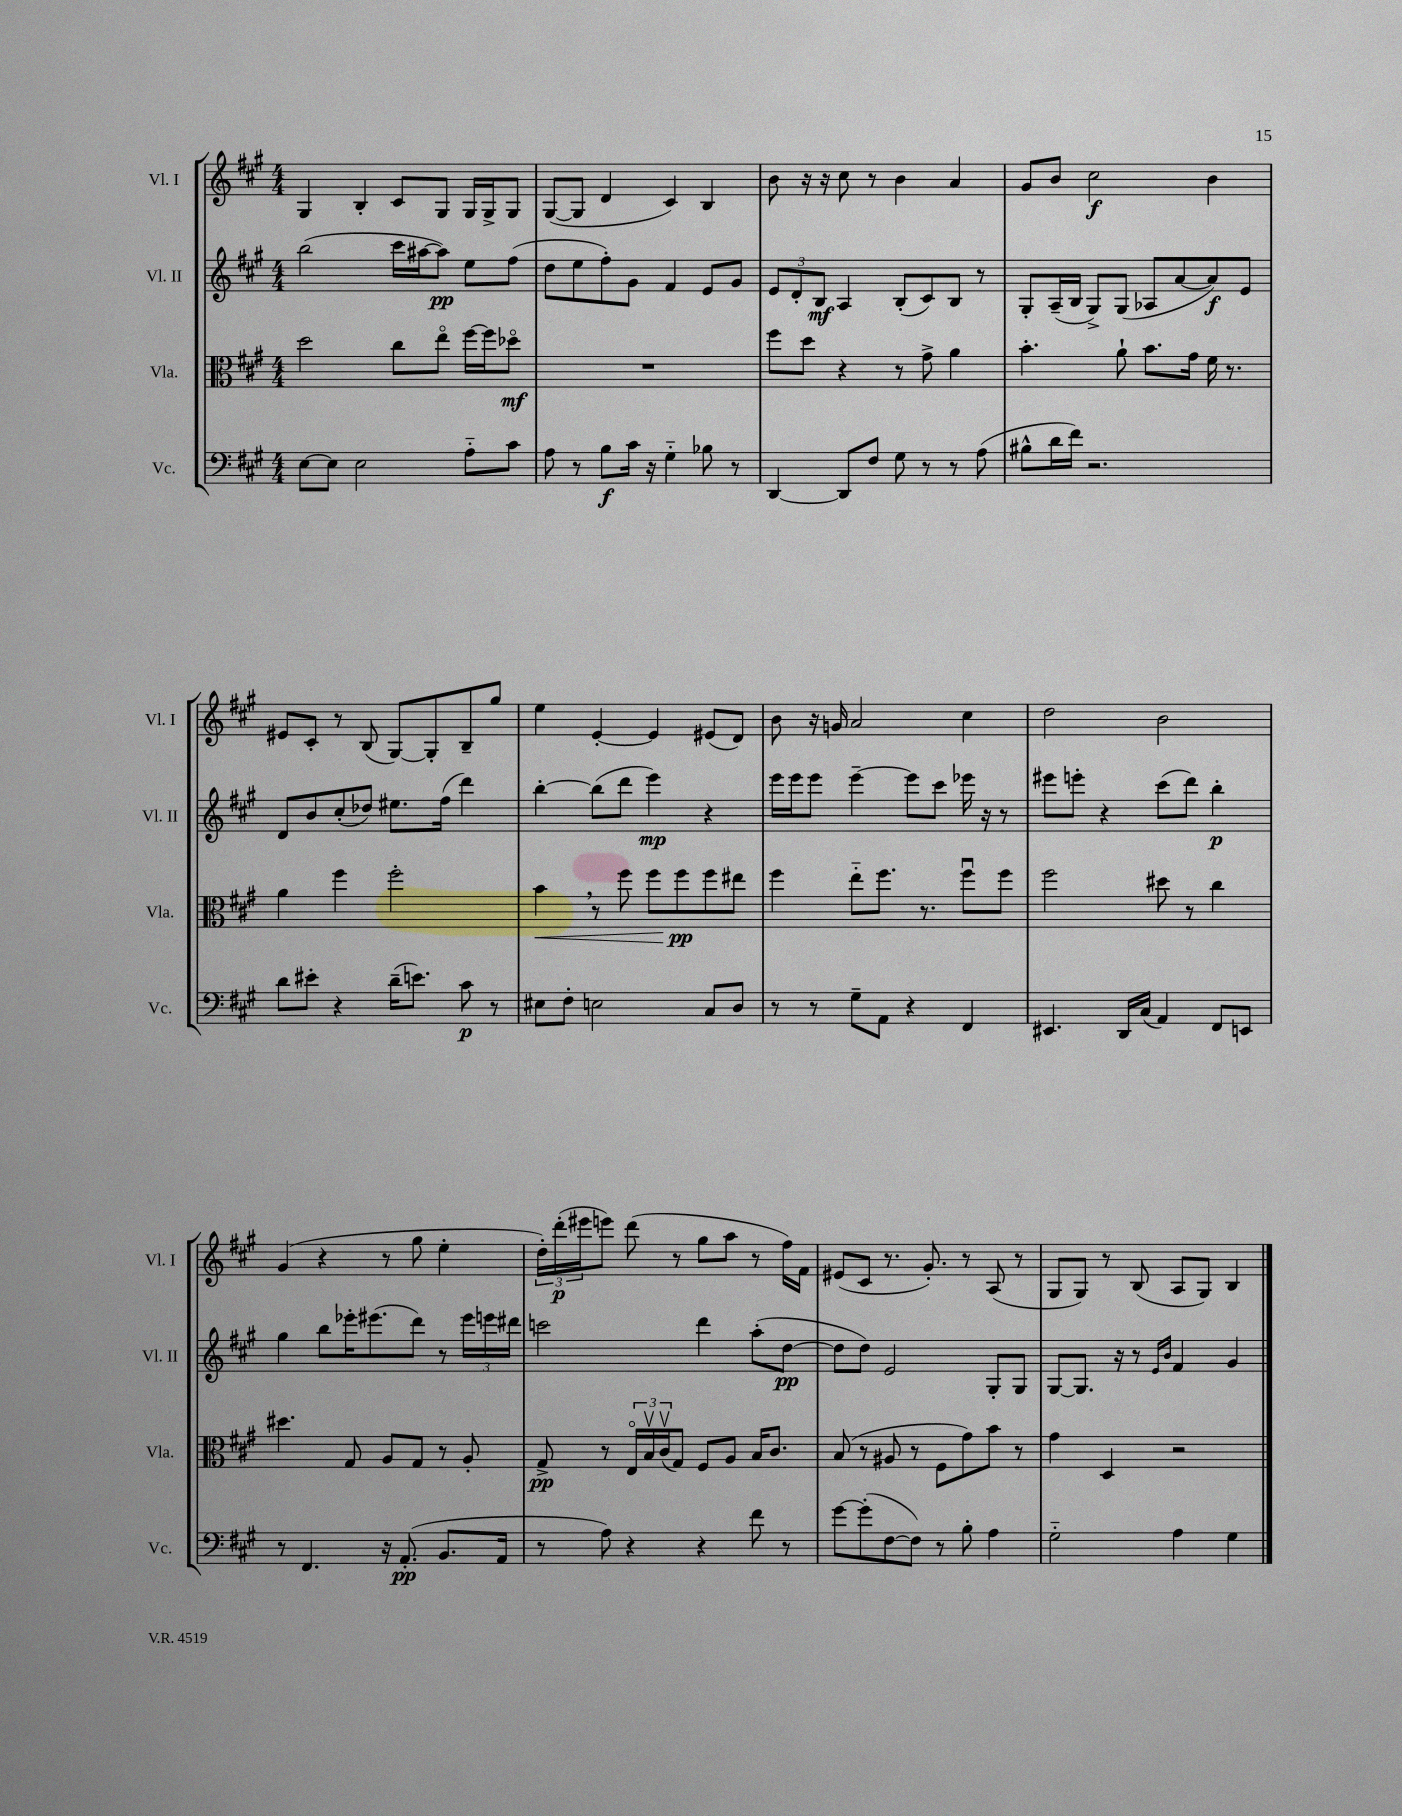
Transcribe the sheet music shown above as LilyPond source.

<<
\new StaffGroup <<
\new Staff = "s0" \with { instrumentName = "Vl. I" shortInstrumentName = "Vl. I" } {
    \clef treble \key a \major \numericTimeSignature \time 4/4
    gis4 b4-. cis'8 gis8 gis16 gis16-> gis8 |
    gis8~( gis8 d'4 cis'4) b4 |
    b'8 r16 r16 cis''8 r8 b'4 a'4 |
    gis'8 b'8 cis''2\f b'4 |
    eis'8 cis'8-. r8 b8( gis8~) gis8-. b8-- gis''8 |
    e''4 e'4~-. e'4 eis'8( d'8) |
    b'8 r16 g'16 a'2 cis''4 |
    d''2 b'2 |
    gis'4( r4 r8 gis''8 e''4-. |
    \tuplet 3/2 { d''16-.) d'''16-.\p( eis'''16 } e'''8) d'''8( r8 gis''8 a''8 r8 fis''16) fis'16 |
    eis'8( cis'8 r8. gis'8.-.) r8 a8( r8 |
    gis8 gis8) r8 b8( a8 gis8) b4 \bar "|." |
}
\new Staff = "s1" \with { instrumentName = "Vl. II" shortInstrumentName = "Vl. II" } {
    \clef treble \key a \major \numericTimeSignature \time 4/4
    b''2( cis'''16 ais''16~ ais''8\pp) e''8 fis''8( |
    d''8 e''8 fis''8-.) gis'8 fis'4 e'8 gis'8 |
    \tuplet 3/2 { e'8 d'8-. b8\mf } a4 b8-.( cis'8) b8 r8 |
    gis8-. a16--( b16 gis8->) gis8( aes8 a'8~ a'8\f) e'8 |
    d'8 b'8 cis''8-.( des''8) eis''8. fis''16( d'''4) |
    b''4~-. b''8( d'''8 e'''4\mp) r4 |
    e'''16 e'''16 e'''8 e'''4~-- e'''8 cis'''8 ees'''16 r16 r8 |
    eis'''8 e'''8-. r4 cis'''8( d'''8) b''4-.\p |
    gis''4 b''8 ees'''16-. eis'''8.( d'''8) r8 \tuplet 3/2 { eis'''16 e'''16 dis'''16 } |
    c'''2 d'''4 a''8-.( d''8~\pp |
    d''8 d''8) e'2 gis8-. gis8 |
    gis8~ gis8. r16 r8 \grace { e'16 b'16 } fis'4 gis'4 \bar "|." |
}
\new Staff = "s2" \with { instrumentName = "Vla." shortInstrumentName = "Vla." } {
    \clef alto \key a \major \numericTimeSignature \time 4/4
    d''2 cis''8 e''8\flageolet fis''16~ fis''16 des''8\flageolet\mf |
    R1 |
    fis''8 d''8 r4 r8 gis'8-> a'4 |
    b'4.-. a'8-! b'8. gis'16 fis'16 r8. |
    a'4 fis''4 fis''2-. |
    b'4\< \breathe r8 fis''8 fis''8 fis''8\pp\! fis''8 eis''8 |
    fis''4 e''8-_ fis''8. r8. fis''8\downbow fis''8 |
    fis''2 dis''8 r8 cis''4 |
    dis''4. gis8 a8 gis8 r8 a8-. |
    gis8->\pp r8 \tuplet 3/2 { e16\flageolet b16\upbow cis'16\upbow( } gis8) fis8 a8 b16 cis'8. |
    b8( r8 ais8 r8 fis8 gis'8) b'8 r8 |
    gis'4 d4 r2 \bar "|." |
}
\new Staff = "s3" \with { instrumentName = "Vc." shortInstrumentName = "Vc." } {
    \clef bass \key a \major \numericTimeSignature \time 4/4
    e8~ e8 e2 a8-_ cis'8 |
    a8 r8 b8\f cis'16 r16 gis4-_ bes8 r8 |
    d,4~ d,8 fis8 gis8 r8 r8 a8( |
    bis8-^ d'16 fis'16) r2. |
    d'8 eis'8-. r4 d'16--( e'8.) cis'8\p r8 |
    eis8 fis8-. e2 cis8 d8 |
    r8 r8 gis8-- a,8 r4 fis,4 |
    eis,4. d,16 cis16( a,4) fis,8 e,8 |
    r8 fis,4. r16 a,8.-.\pp( b,8. a,16 |
    r8 a8) r4 r4 fis'8 r8 |
    gis'8~ gis'8-.( fis8~ fis8) r8 b8-. a4 |
    gis2-_ a4 gis4 \bar "|." |
}
>>
>>
\layout { \context { \Score \remove "Bar_number_engraver" } }
